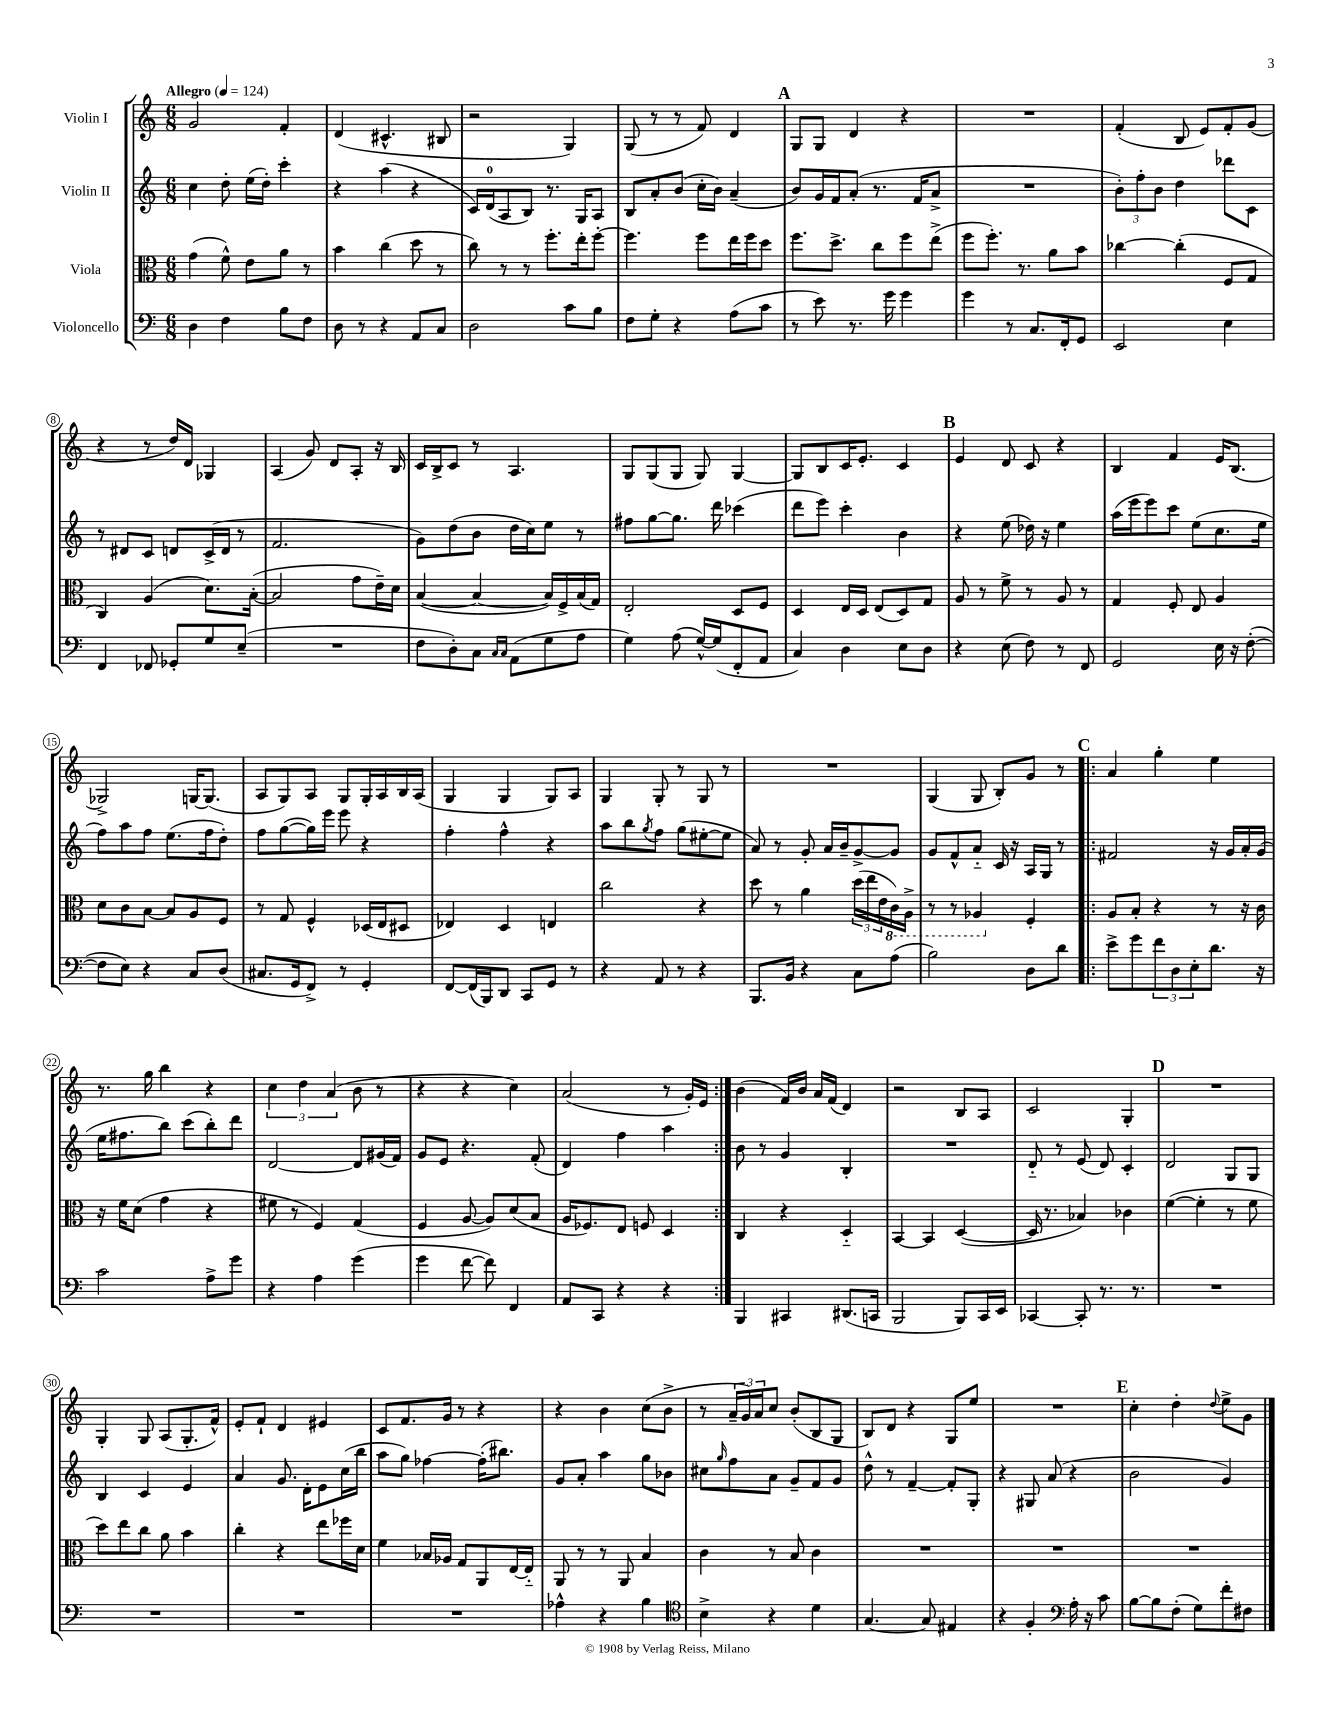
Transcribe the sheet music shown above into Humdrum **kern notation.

**kern	**kern	**kern	**kern
*part4	*part3	*part2	*part1
*staff4	*staff3	*staff2	*staff1
*I"Violoncello	*I"Viola	*I"Violin II	*I"Violin I
*clefF4	*clefC3	*clefG2	*clefG2
*k[]	*k[]	*k[]	*k[]
*M6/8	*M6/8	*M6/8	*M6/8
*MM124	*MM124	*MM124	*MM124
=1	=1	=1	=1
!	!	!	!LO:TX:a:B:t=Allegro
4D\	(4g\	4cc\	2g/
4F\	8f^^\)	8dd'\	.
.	8e\L	(16ee\LL	.
.	.	16dd'\JJ)	.
8B\L	8a\J	4ccc'\	4f'/
8F\J	8r	.	.
=2	=2	=2	=2
8D\	4b\	4r	(4d/
8r	.	.	.
4r	(4cc\	(4aa\	4.c#X^^/
8AA/L	8dd\	4r	.
8C/J	8r	.	8B#X/
=3	=3	=3	=3
2D\	8cc\)	16c/LL)	2r
.	.	(16d/J	.
.	8r	8A/	.
.	8r	8B/J)	.
.	8.ff'\L	8.r	.
8c\L	.	.	4G/)
.	16ee'\k	16G/KL	.
8B\J	[8ff'\J	8A/J	.
=4	=4	=4	=4
8F\L	4.ff\]	8B/L	(8G/
8G'\J	.	8a'/	8r
4r	.	(8b/J	8r
.	8ff\L	16cc'\LL	8f/)
.	.	16b\JJ)	.
(8A\L	16ee\L	(4a~/	4d/
.	16ff\J	.	.
8c\J	8dd\J	.	.
!!LO:REH:place=s1:t=A
=5	=5	=5	=5
8r	8.ff\L	8b/L)	8G/L
8e\)	.	16g/L	8G/J
.	8.dd^\J	16f/J	.
8.r	.	(8a'/J	4d/
.	8cc\L	8.r	.
16g\	.	.	.
4g\	8ff\	.	4r
.	.	16f/KL	.
.	(8ee^\J	8a^/J	.
=6	=6	=6	=6
4g\	8ff\L	2.r	2.r
.	8.ff'\J)	.	.
8r	.	.	.
.	8.r	.	.
8.C/L	.	.	.
.	8a\L	.	.
16FF'/k	.	.	.
8GG/J	8b\J	.	.
=7	=7	=7	=7
2EE/	[4cc-X\	12b'\L)	(4f'/
.	.	12ff'\	.
.	.	12b\J	.
.	(4cc-'\]	4dd\	8B/
.	.	.	8e/L)
4E\	8F/L	8ddd-X\L	8f'/
.	8G/J	8c\J	(8g/J
!!LO:LB:g=z
=8	=8	=8	=8
4FF/	4C/)	8r	4r
.	.	8d#X/L	.
8FF-X/	(4A/	8c/J	8r
8GG-X'/L	.	8dn/L	16dd/LL)
.	.	.	16d/JJ
8G/	8.d\L)	(16c^/L	4G-X/
.	.	16d/JJ	.
(8E~/J	.	8r	.
.	([16B'\Jk	.	.
=9	=9	=9	=9
2.r	2B/]	2.f/	(4A/
.	.	.	8g/)
.	.	.	8d/L
.	8g\L	.	8A'/J
.	16e~\L)	.	16r
.	16d\JJ	.	16B/
=10	=10	=10	=10
8F\L	([4B/	8g\L)	16c/LL
.	.	.	16B^/J
8D'\)	.	(8dd\	8c/J
8C\J	4B/_	8b\J	8r
16qqC/LL	.	.	.
16qqC/JJ	.	.	.
(8AA\L	.	16dd\LL	4.A/
.	.	16cc\J)	.
8G\	16B/LL])	8ee\J	.
.	16F^/	.	.
8A\J	(16B/	8r	.
.	16G/JJ)	.	.
=11	=11	=11	=11
4G\)	2E'/	8ff#X\L	8G/L
.	.	[8gg\	(8G/
(8A\	.	8.gg\J]	8G/J
[16G^^/LL)	.	.	8G/)
(16G/J]	.	16ddd\	.
8FF'/	8D/L	(4ccc-X\	[4G/
8AA/J	8F/J	.	.
=12	=12	=12	=12
4C/)	4D/	8ddd\L	8G/L]
.	.	8eee\J)	8B/
4D\	16E/LL	4ccc'\	16c/K
.	16D/JJ	.	8.e'/J
.	(8E/L	.	.
8E\L	8D/)	4b\	4c/
8D\J	8G/J	.	.
!!LO:REH:place=s1:t=B
=13	=13	=13	=13
4r	8A/	4r	4e/
.	8r	.	.
(8E\	8f^\	(8ee\	8d/
8F\)	8r	16dd-X\)	8c/
.	.	16r	.
8r	8A/	4ee\	4r
8FF/	8r	.	.
=14	=14	=14	=14
2GG/	4G/	(16aa\LL	4B/
.	.	16eee\J	.
.	.	8eee\)	.
.	8F'/	8ccc\J	4f/
.	8E/	(8ee\L	.
16E\	4A/	8.cc\	16e/KL
16r	.	.	(8.B/J
([8F'\	.	.	.
.	.	16ee\Jk	.
!!LO:LB:g=z
=15	=15	=15	=15
8F\L]	8d\L	8ff\L)	2G-X^/)
8E\J)	8c\	8aa\	.
4r	[8B\J	8ff\J	.
.	8B/L]	(8.ee\L	.
8C/L	8A/	.	[16Gn/KL
.	.	16ff\k	(8.G/J]
(8D/J	8F/J	8dd'\J)	.
=16	=16	=16	=16
8.C#X/L	8r	8ff\L	8A/L
.	8G/	([8gg\	8G/)
16GG/k	.	.	.
8FF^/J)	4F^^/	16gg\L])	8A/J
.	.	16eee\JJ	.
8r	.	8eee\	8G/L
4GG'/	(16D-X/LL	4r	16G'/L
.	16E/J	.	16A/
.	8D#X/J	.	16B/
.	.	.	(16A/JJ
=17	=17	=17	=17
[8FF/L	4E-X/)	4ff'\	4G/
(16FF/L]	.	.	.
16BBB/J)	.	.	.
8DD/J	4D/	4ff^^\	4G/
8CC/L	.	.	.
8GG/J	4En/	4r	8G/L)
8r	.	.	8A/J
=18	=18	=18	=18
4r	2cc\	8aa\L	4G/
.	.	8bb\	.
.	.	8qgg/	.
8AA/	.	8ff\J	8G'/
8r	.	(8gg\L	8r
4r	4r	[8ee#X'\	8G/
.	.	8ee#\J]	8r
=19	=19	=19	=19
8.BBB/L	8dd\	8a/)	2.r
.	8r	8r	.
16BB/Jk	.	.	.
4r	4a\	8g'/	.
.	.	16a/LL	.
.	.	16b~/J	.
8C\L	(24dd\LL	[8g^/	.
.	24ee\	.	.
.	24e\	.	.
*	*8ba	*	*
(8A\J	16C\)	8g/J]	.
.	16AA^\JJ	.	.
=20	=20	=20	=20
2B\)	8r	8g/L	(4G/
.	8r	8f^^/	.
.	4AA-X/	8a/J	8G/
.	.	16c/	8B'/L)
.	.	16r	.
*	*X8ba	*	*
8D\L	4F'/	16A/LL	8g/J
.	.	16G/JJ	.
8d\J	.	8r	8r
!!LO:REH:place=s1:t=C
=21!|:	=21!|:	=21!|:	=21!|:
8e^\L	8A/L	2f#X/	4a/
8g\	8B'/J	.	.
12f\	4r	.	4gg'\
12D\	.	.	.
12E'\	.	.	.
8.d\J	8r	16r	4ee\
.	.	16g/LL	.
.	16r	16a'/	.
16r	16c\	(16g/JJ	.
!!LO:LB:g=z
=22	=22	=22	=22
2c\	16r	16ee\KL	8.r
.	16f\KL	8.ff#X\	.
.	(8d\J	.	.
.	.	.	16gg\
.	4g\	8bb\J)	4bb\
.	.	(8ccc\L	.
8A^\L	4r	8bb'\)	4r
8g\J	.	8ddd\J	.
=23	=23	=23	=23
4r	8f#X\	[2d/	6cc\
.	8r	.	.
.	.	.	6dd\
4A\	4F/)	.	.
.	.	.	(6a/
(4g\	(4G/	8d/L]	8b\
.	.	(16g#X/L	8r
.	.	16f/JJ)	.
=24	=24	=24	=24
4g\	4F/	8g/L	4r
.	.	8e/J	.
[8f\	[8A/	4.r	4r
8f\])	8A/L])	.	.
4FF/	(8d/	.	4cc\)
.	8B/J	(8f'/	.
=25	=25	=25	=25
8AA/L	16A/KL	4d/)	(2a/
.	8.F-X/)	.	.
8CC/J	.	.	.
4r	8E/J	4ff\	.
.	8Fn/	.	.
4r	4D/	4aa\	8r
.	.	.	16g'/LL)
.	.	.	16e/JJ
=26:|!	=26:|!	=26:|!	=26:|!
4BBB/	4C/	8b\	(4b\
.	.	8r	.
4CC#X/	4r	4g/	16f/LL)
.	.	.	16b/JJ
.	.	.	16a/LL
.	.	.	(16f/JJ
(8.DD#X/L	4D/	4B'/	4d/)
16CCn/Jk	.	.	.
=27	=27	=27	=27
2BBB/	[4BB/	2.r	2r
.	4BB/]	.	.
8BBB/L)	([4D/	.	8B/L
16CC/L	.	.	8A/J
16EE/JJ	.	.	.
=28	=28	=28	=28
[4CC-X/	16D/]	8d/	2c/
.	8.r	.	.
.	.	8r	.
8CC-'/]	4B-X/)	(8e/	.
8.r	.	8d/)	.
.	4c-X\	4c'/	4G'/
8.r	.	.	.
!!LO:REH:place=s1:t=D
=29	=29	=29	=29
2.r	([4f\	2d/	2.r
.	4f'\]	.	.
.	8r	8G/L	.
.	8f\	8G/J	.
!!LO:LB:g=z
=30	=30	=30	=30
2.r	8dd\L)	4B/	4G'/
.	8ee\	.	.
.	8cc\J	4c/	8G/
.	8a\	.	(8A/L
.	4b\	4e/	8.G'/
.	.	.	16f^^/Jk)
=31	=31	=31	=31
2.r	4cc'\	4a/	8e'/L
.	.	.	8f`/J
.	4r	8.g/	4d/
.	.	16d'\KL	.
.	8ee\L	8e\	4e#X/
.	16ff-X\L	(16cc\L	.
.	16d\JJ	16bb\JJ	.
=32	=32	=32	=32
2.r	4f\	8aa\L	8c/L
.	.	8gg\J)	8.f/
.	16B-X/LL	[4ff-X\	.
.	16A-X/JJ	.	16g/Jk
.	8G/L	.	8r
.	8AA/	(16ff-'\KL]	4r
.	.	8.bb#X\J)	.
.	[16E/L	.	.
.	16E/JJ]	.	.
=33	=33	=33	=33
4A-X^^\	8AA/	8g/L	4r
.	8r	8a'/J	.
4r	8r	4aa\	4b\
.	8AA/	.	.
4B\	4B/	8gg\L	(8cc\L
.	.	8b-X\J	8b^\J
=34	=34	=34	=34
*clefC4	*	*	*
4B^\	4c\	8cc#X\L	8r
.	.	16qqgg/	.
.	.	8ff\	24a~/LL
.	.	.	24g/)
.	.	.	24a/J
4r	8r	8a\J	8cc/J
.	8B/	8g~/L	(8b'/L
4d\	4c\	8f/	8B/
.	.	8g/J	8G/J
=35	=35	=35	=35
[4.G/	2.r	8dd^^\	8B/L)
.	.	8r	8d/J
.	.	[4f~/	4r
8G/]	.	.	.
4E#X/	.	8f'/L]	8G/L
.	.	8G'/J	8ee/J
=36	=36	=36	=36
4r	2.r	4r	2.r
4F'/	.	8G#X/	.
.	.	(8a/	.
*clefF4	*	*	*
16A'\	.	4r	.
16r	.	.	.
8c\	.	.	.
!!LO:REH:place=s1:t=E
=37	=37	=37	=37
[8B\L	2.r	2b\	4cc'\
8B\]	.	.	.
(8F'\J	.	.	4dd'\
8G\L)	.	.	.
.	.	.	8qqdd/
8f'\	.	4g/)	8ee^\L
8F#X\J	.	.	8g\J
==	==	==	==
*-	*-	*-	*-
